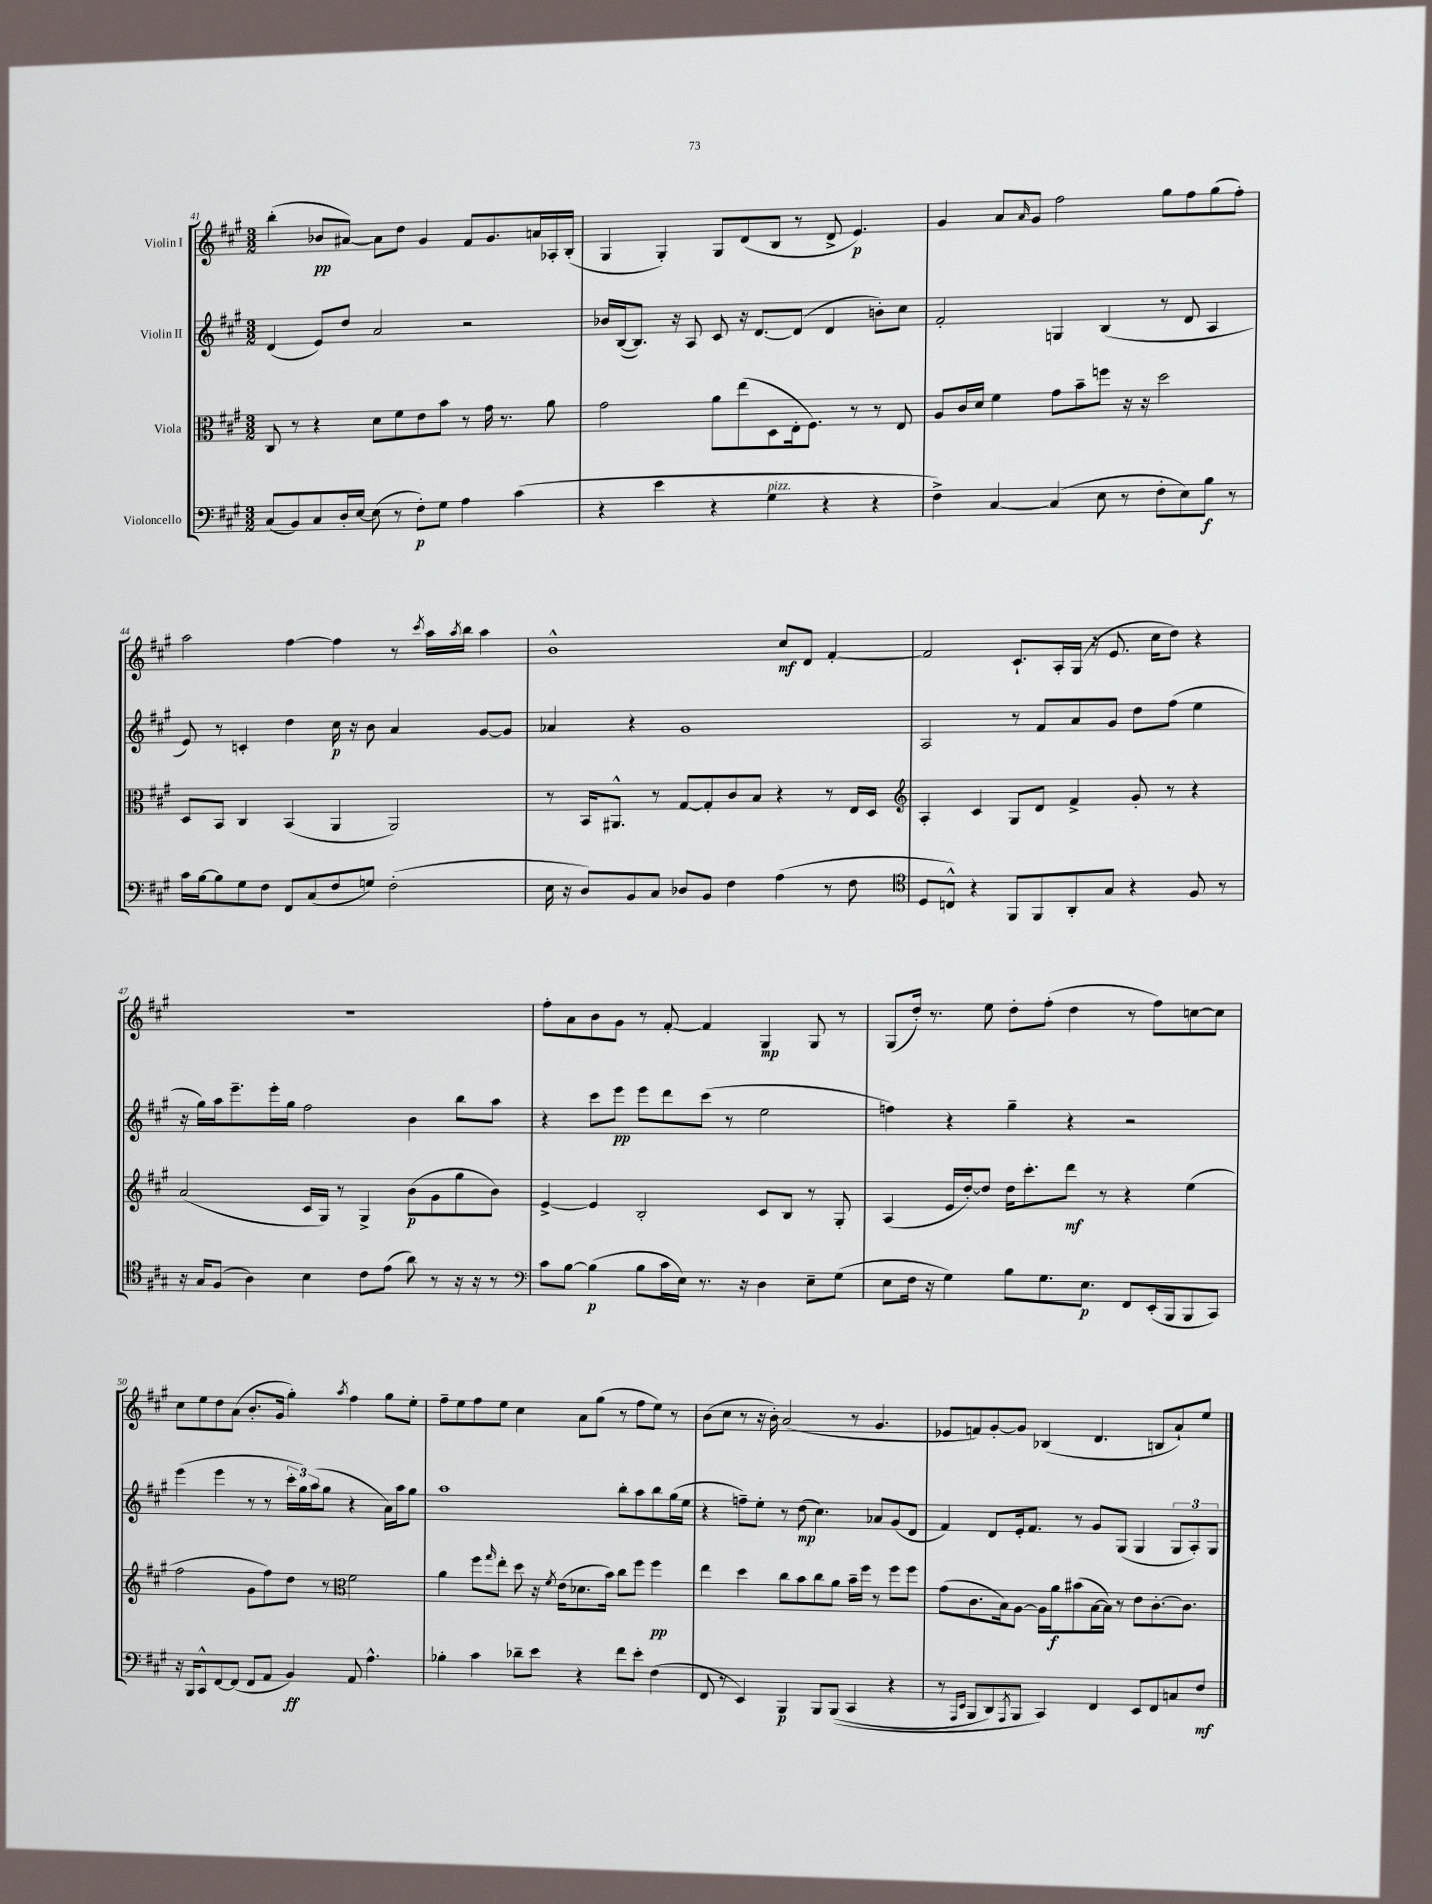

**kern	**kern	**kern	**kern
*staff4	*staff3	*staff2	*staff1
*clefF4	*clefC3	*clefG2	*clefG2
*k[f#c#g#]	*k[f#c#g#]	*k[f#c#g#]	*k[f#c#g#]
*M3/2	*M3/2	*M3/2	*M3/2
(8C#	8C#	(4d	(4bb'
8BB)	8r	.	.
8C#	4r	8e)	8b-
16D'	.	8dd	[8a#)
[16E	.	.	.
(8E]	8d	2a	8a#]
8r	8f#	.	8dd
8F#')	8e	.	4g#
8G#	8b	.	.
4A	8r	2r	8f#
.	16g#	.	8.g#
.	8.r	.	.
(4c#	.	.	.
.	.	.	16a
.	8a	.	16A-'
.	.	.	(16B'
=	=	=	=
4r	2g#	16b-	4G#
.	.	([16B	.
.	.	8.B])	.
4e	.	.	4G#')
.	.	16r	.
.	.	8A	.
4r	8a	8c#	8G#
.	(8ee	16r	(8d
.	.	[8.d	.
4G#	8D	.	8B
.	16E'	(8d]	8r
.	8.F#)	.	.
4r	.	4d	8d^
.	8r	.	4.e)
4r	8r	8b')	.
.	8E	8cc#	.
=	=	=	=
4F#^)	8A	2f#'	4g#
.	16c#	.	.
.	16d	.	.
[4C#	4f#	.	8a
.	.	.	16qqa
.	.	.	8g#
(4C#]	8g#	4G	2ff#
.	8b~	.	.
8E	8ff	(4B	.
8r	16r	.	.
.	16r	.	.
8F#'	2dd	8r	8gg#
8E)	.	8d	8ff#
8B	.	4A	(8gg#
8r	.	.	8ff#')
=	=	=	=
16c#	8D	8e)	2aa
[16B	.	.	.
8B]	8BB	8r	.
8G#	4C#	4c'	.
8F#	.	.	.
8FF#	(4BB	4dd	[4ff#
(8C#	.	.	.
8F#	4AA	16cc#	4ff#]
.	.	16r	.
8G)	.	8b	.
(2F#'	2AA)	4a	8r
.	.	.	8qccc#
.	.	.	16aa
.	.	.	8qaa
.	.	.	16bb
.	.	[8g#	4aa
.	.	8g#]	.
=	=	=	=
16E	8r	4a-	1b^^
16r	.	.	.
8D)	16BB	.	.
.	8.AA#^^	.	.
8BB	.	4r	.
8C#	8r	.	.
8D-	[8G#	1g#	.
8BB	8G#']	.	.
4F#	8c#	.	.
.	8B	.	.
(4A	4r	.	8cc#
.	.	.	8d
8r	8r	.	[4f#'
8F#	16E	.	.
.	16D	.	.
=	=	=	=
*clefC4	*clefG2	*	*
8D	4A'	2A	2f#]
8C^^)	.	.	.
4r	4c#	.	.
8FF#	8G#	8r	8.c#`
8FF#	8d	8f#	.
.	.	.	16A'
8AA'	4f#^	8a	(16G#
.	.	.	16r
8G#	.	8g#	8.e
4r	8g#'	8dd	.
.	.	.	16cc#
.	8r	(8ff#	8dd)
8F#	4r	4ee	4r
8r	.	.	.
=	=	=	=
16r	(2a	16r	1.r
16G#	.	16gg#)	.
(8F#	.	16aa	.
.	.	8.eee~	.
4A)	.	.	.
.	.	16eee'	.
.	.	16gg#	.
4B	16c#	2ff#	.
.	16G#)	.	.
.	8r	.	.
8c#	4G#^	.	.
(8e	.	.	.
8a)	(8b	4b	.
8r	8g#	.	.
16r	8gg#	8bb	.
16r	.	.	.
8r	8b)	8aa	.
=	=	=	=
*clefF4	*	*	*
8c#	[4e^	4r	8ff#'
[8B	.	.	8a
(4B]	4e]	8ccc#	8b
.	.	8eee	8g#
8B	2B'	8eee	8r
16c#	.	8ddd	[8f#'
16E)	.	.	.
8.r	.	(8ccc#	4f#]
.	.	8r	.
16r	.	.	.
4D	8c#	2ee	4G#
.	8B	.	.
8E~	8r	.	8G#
(8G#	8G#'	.	8r
=	=	=	=
8E	(4A	4ff)	(8G#
16F#	.	.	16dd')
16r	.	.	8.r
4G#)	16e	4r	.
.	[16dd')	.	.
.	8dd]	.	8ee
8B	16dd	4gg#~	8dd'
.	8.ccc#'	.	.
8.G#	.	.	(8ff#'
.	8ddd	4r	4dd
8.E	.	.	.
.	8r	.	.
8FF#	4r	2r	8r
(16EE'	.	.	8ff#)
16BBB	.	.	.
8BBB	(4ee	.	[8cc
8CC#)	.	.	8cc]
=	=	=	=
16r	2ff#	(4eee	8cc#
16BBB	.	.	.
8CC#^^	.	.	8ee
[8FF#	.	4eee	8dd
(8FF#]	.	.	(8a
8FF#	8g#	8r	8.b'
8AA	8ff#)	8r	.
.	.	.	16g#
4BB)	8dd	24ccc#'	4gg#')
.	.	24gg#)	.
.	.	(24aa	.
.	8r	8gg#	.
*	*clefC3	*	*
.	.	.	8qaa
8AA	2f#	4r	4ff#
4.A^^	.	.	.
.	.	16a)	8gg#
.	.	16aa	.
.	.	8gg#	8ee'
=	=	=	=
4B-'	4a	1aa	8ff#~
.	.	.	8ee
4c#	8ff#	.	8ff#
.	16qqgg#	.	.
.	8ee'	.	8ee
8d-~	8dd	.	4cc#
8e	16r	.	.
.	8qf#	.	.
.	(16e	.	.
4r	8.d-	.	8a
.	.	.	(8gg#
.	16b)	.	.
8f#	8cc#	8bb'	8r
8e'	8ff#	8aa	8ff#
(4F#	4ff#	8bb	8ee)
.	.	(16gg#	8r
.	.	16ee	.
=	=	=	=
8FF#	4ee	4r	(8b
8r	.	.	8cc#
4EE)	4dd	8ff~)	8r
.	.	8ee'	16r
.	.	.	16b')
4BBB	8cc#	8r	(2a
.	8b	(8dd	.
8BBB	8cc#	4.cc#)	.
&((8BBB	8a	.	.
4CC#	16b~	.	8r
.	16ff#	.	.
.	8r	8a-	4.g#
4r	8ff#	(8g#	.
.	8ff#	8d	.
=	=	=	=
8r	(8g#	4f#)	8e-
16qqAAA	.	.	.
16qqEE	.	.	.
8BBB	8.c#	.	8f)
8DD)	.	8d	[8g#'
.	16B)	.	.
8qAAA	.	.	.
8BBB	[8A	16e'	8g#]
.	.	8.f#	.
4CC#&)	16A]	.	(4B-
.	16a	.	.
.	(8b#	8r	.
4FF#	[16B	8g#	4.d
.	16B])	.	.
.	8r	(8G#	.
8EE	8e	4G#	.
8FF#	[8.c#'	.	8B
8C	.	12G#	8a`)
.	8.c#]	.	.
.	.	12A')	.
8F#	.	.	8ee
.	.	12G#	.
==	==	==	==
*-	*-	*-	*-
